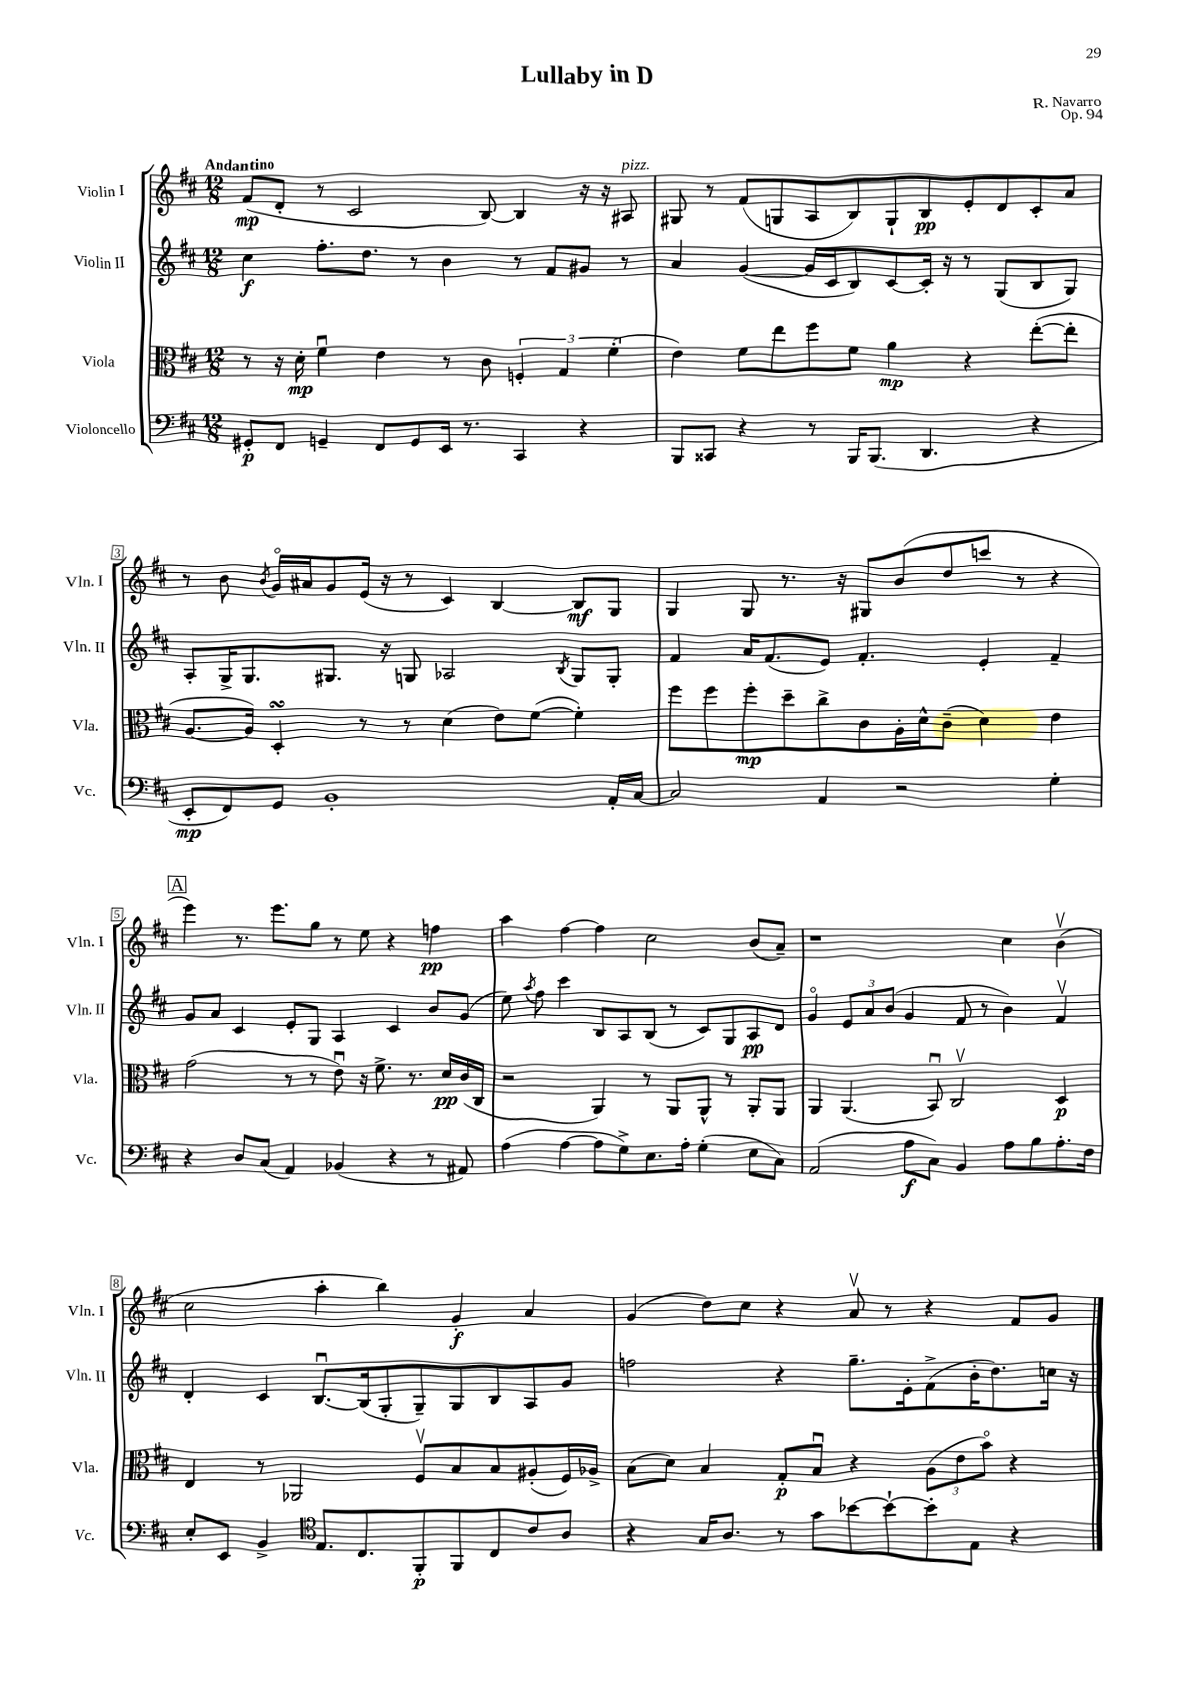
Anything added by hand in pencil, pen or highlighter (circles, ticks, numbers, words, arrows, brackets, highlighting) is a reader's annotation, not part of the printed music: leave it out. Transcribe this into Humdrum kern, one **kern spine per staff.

**kern	**dynam	**kern	**dynam	**kern	**dynam	**kern	**dynam
*part4	*part4	*part3	*part3	*part2	*part2	*part1	*part1
*staff4	*staff4	*staff3	*staff3	*staff2	*staff2	*staff1	*staff1
*I"Violoncello	*	*I"Viola	*	*I"Violin II	*	*I"Violin I	*
*I'Vc.	*	*I'Vla.	*	*I'Vln. II	*	*I'Vln. I	*
*clefF4	*	*clefC3	*	*clefG2	*	*clefG2	*
*k[f#c#]	*	*k[f#c#]	*	*k[f#c#]	*	*k[f#c#]	*
*M12/8	*	*M12/8	*	*M12/8	*	*M12/8	*
=1	=1	=1	=1	=1	=1	=1	=1
!	!	!	!	!	!	!LO:TX:a:B:t=Andantino	!
8GG#X'/L	p	8r	.	4cc#\	f	(8f#/L	mp
8FF#/J	.	16r	.	.	.	8d'/J	.
.	.	16d'\	mp	.	.	.	.
4GGn~/	.	4f#u\	.	8.ff#'\L	.	8r	.
.	.	.	.	.	.	2c#/	.
.	.	.	.	8.dd\J	.	.	.
8FF#/L	.	4e\	.	.	.	.	.
8GG/	.	.	.	8r	.	.	.
16EE/Jk	.	8r	.	4b\	.	.	.
8.r	.	.	.	.	.	.	.
.	.	8c#\	.	.	.	[8B/)	.
4CC#/	.	6Fn'/	.	8r	.	4B/]	.
.	.	.	.	8f#/L	.	.	.
.	.	6G/	.	.	.	.	.
4r	.	.	.	8g#X/J	.	16r	.
.	.	.	.	.	.	16r	.
.	.	(6f#'\	.	.	.	.	.
!	!	!	!	!	!	!LO:TX:a:i:t=pizz.	!
.	.	.	.	8r	.	8A#X/	.
=2	=2	=2	=2	=2	=2	=2	=2
8BBB/L	.	4e\)	.	4a/	.	8G#X/	.
8CC##X/J	.	.	.	.	.	8r	.
4r	.	8f#\L	.	([4g/	.	(8f#/L	.
.	.	8ee\	.	.	.	8Gn/	.
8r	.	8ff#\	.	16g/LL]	.	8A/	.
.	.	.	.	16c#/J	.	.	.
16BBB/KL	.	8f#\J	.	8B/)	.	8B/)	.
(8.BBB/J	.	.	.	.	.	.	.
.	.	4a\	mp	[8c#/	.	8G`/	.
4.DD/	.	.	.	16c#'/Jk]	.	8B/	pp
.	.	.	.	16r	.	.	.
.	.	4r	.	8r	.	8e'/	.
.	.	.	.	(8G/L	.	8d/	.
4r	.	([8ee'\L	.	8B/	.	8c#'/	.
.	.	8ee'\J]	.	8G/J)	.	8a/J	.
!!LO:LB:g=z
=3	=3	=3	=3	=3	=3	=3	=3
8EE'/L	mp	[8.A/L	.	8A'/L	.	8r	.
8FF#/)	.	.	.	16G^/K	.	8b\	.
.	.	16A/Jk])	.	8.G/	.	.	.
.	.	.	.	.	.	8qb/	.
8GG/J	.	4DsSSs'/	.	.	.	16g/LL	.
.	.	.	.	.	.	16a#X/J	.
1BB'	.	.	.	8.G#X/J	.	8g/	.
.	.	8r	.	.	.	(16e/Jk	.
.	.	.	.	16r	.	16r	.
.	.	8r	.	8Gn/	.	8r	.
.	.	(4d\	.	2A-X/	.	4c#/)	.
.	.	8e\L)	.	.	.	[4B/	.
.	.	([8f#\J	.	.	.	.	.
.	.	.	.	8qB/	.	.	.
.	.	4f#'\])	.	8G/L	.	8B/L]	mf
16AA'/LL	.	.	.	8G'/J	.	8G/J	.
[16C#/JJ	.	.	.	.	.	.	.
=4	=4	=4	=4	=4	=4	=4	=4
2C#/]	.	8ff#\L	.	4f#/	.	4G/	.
.	.	8ff#\	.	.	.	.	.
.	.	8ff#'\	mp	16a/KL	.	8G/	.
.	.	.	.	(8.f#/	.	.	.
.	.	8dd~\	.	.	.	8.r	.
4AA/	.	8cc#^\	.	8e/J)	.	.	.
.	.	.	.	.	.	16r	.
.	.	8c#\	.	4.f#'/	.	8G#X/L	.
2r	.	16A'\L	.	.	.	(8b/	.
.	.	16d^^\J	.	.	.	.	.
.	.	(8c#~\J	.	.	.	8dd/	.
.	.	4d\)	.	4e'/	.	8cccn/J	.
.	.	.	.	.	.	8r	.
4G'\	.	4e\	.	4f#~/	.	4r	.
!!LO:LB:g=z
!!LO:REH:place=s1:t=A
=5	=5	=5	=5	=5	=5	=5	=5
4r	.	(2g\	.	8g/L	.	4eee\)	.
.	.	.	.	8a/J	.	.	.
8D/L	.	.	.	4c#/	.	8.r	.
(8C#/J	.	.	.	.	.	.	.
.	.	.	.	.	.	8.eee\L	.
4AA/)	.	8r	.	8e'/L	.	.	.
.	.	8r	.	8G/J	.	8gg\J	.
(4BB-X/	.	8eu\)	.	4A/	.	8r	.
.	.	16r	.	.	.	8ee\	.
.	.	8.f#^\	.	.	.	.	.
4r	.	.	.	4c#/	.	4r	.
.	.	8.r	.	.	.	.	.
8r	.	.	.	8b/L	.	4ffn\	pp
.	.	16d/LL	pp	.	.	.	.
8AA#X/)	.	(16c#/	.	(8g/J	.	.	.
.	.	16C#/JJ	.	.	.	.	.
=6	=6	=6	=6	=6	=6	=6	=6
(4A\	.	2r	.	8ee\)	.	4aa\	.
.	.	.	.	8qaa/	.	.	.
.	.	.	.	8ff#\	.	.	.
[4A\	.	.	.	4ccc#\	.	[4ff#\	.
8A\L]	.	4AA/)	.	8B/L	.	4ff#\]	.
8G^\)	.	.	.	8A/	.	.	.
8.E\	.	8r	.	(8B/J	.	2cc#\	.
.	.	8AA/L	.	8r	.	.	.
16A'\Jk	.	.	.	.	.	.	.
(4G'\	.	8AA^^/J	.	8c#/L)	.	.	.
.	.	8r	.	8G/	.	.	.
8E\L	.	8AA'/L	.	8A/	pp	(8b/L	.
8C#\J)	.	8AA/J	.	8d/J	.	8a~/J)	.
=7	=7	=7	=7	=7	=7	=7	=7
(2AA/	.	4AA/	.	4g/	.	1r	.
.	.	(4.AA/	.	12e/L	.	.	.
.	.	.	.	12a/	.	.	.
.	.	.	.	(12b/J	.	.	.
8A\L	f	.	.	4g/	.	.	.
8C#\J)	.	8BBu/)	.	.	.	.	.
4BB/	.	2C#v/	.	8f#/	.	.	.
.	.	.	.	8r	.	.	.
8A\L	.	.	.	4b\)	.	4cc#\	.
8B\	.	.	.	.	.	.	.
8.A'\	.	4D/	p	4f#v/	.	(4bv\	.
16F#\Jk	.	.	.	.	.	.	.
!!LO:LB:g=z
=8	=8	=8	=8	=8	=8	=8	=8
8E'/L	.	4E/	.	4d'/	.	2cc#\	.
8EE/J	.	.	.	.	.	.	.
4BB^/	.	8r	.	4c#/	.	.	.
.	.	2AA-X/	.	.	.	.	.
*clefC4	*	*	*	*	*	*	*
8.E/L	.	.	.	[8.Bu/L	.	4aa'\	.
8.C#/	.	.	.	(16B/k]	.	.	.
.	.	.	.	8G'/	.	4bb\)	.
8FF#'/	p	8F#v/L	.	8G~/)	.	.	.
8FF#/	.	8B/	.	8G/	.	4g'/	f
8C#/	.	8B/	.	8B/	.	.	.
8c#/	.	(8A#X'/	.	8A/	.	4a/	.
8A/J	.	16F#/L)	.	8g/J	.	.	.
.	.	16A-X^/JJ	.	.	.	.	.
=9	=9	=9	=9	=9	=9	=9	=9
4r	.	(8B\L	.	2ffn\	.	(4g/	.
.	.	8d\J)	.	.	.	.	.
16G/KL	.	4B/	.	.	.	8dd\L)	.
8.A/J	.	.	.	.	.	.	.
.	.	.	.	.	.	8cc#\J	.
8r	.	8G'/L	p	4r	.	4r	.
8g\L	.	8Bu/J	.	.	.	.	.
[8b-X\	.	4r	.	8.gg~\L	.	8av/	.
8b-`\_	.	.	.	.	.	8r	.
.	.	.	.	16e'\k	.	.	.
8b-'\]	.	(12A\L	.	(8f#^\	.	4r	.
.	.	12e\	.	.	.	.	.
8E\J	.	.	.	16b'\K	.	.	.
.	.	12b\J)	.	.	.	.	.
.	.	.	.	8.dd\)	.	.	.
4r	.	4r	.	.	.	8f#/L	.
.	.	.	.	16ccn\Jk	.	8g/J	.
.	.	.	.	16r	.	.	.
==	==	==	==	==	==	==	==
*-	*-	*-	*-	*-	*-	*-	*-
